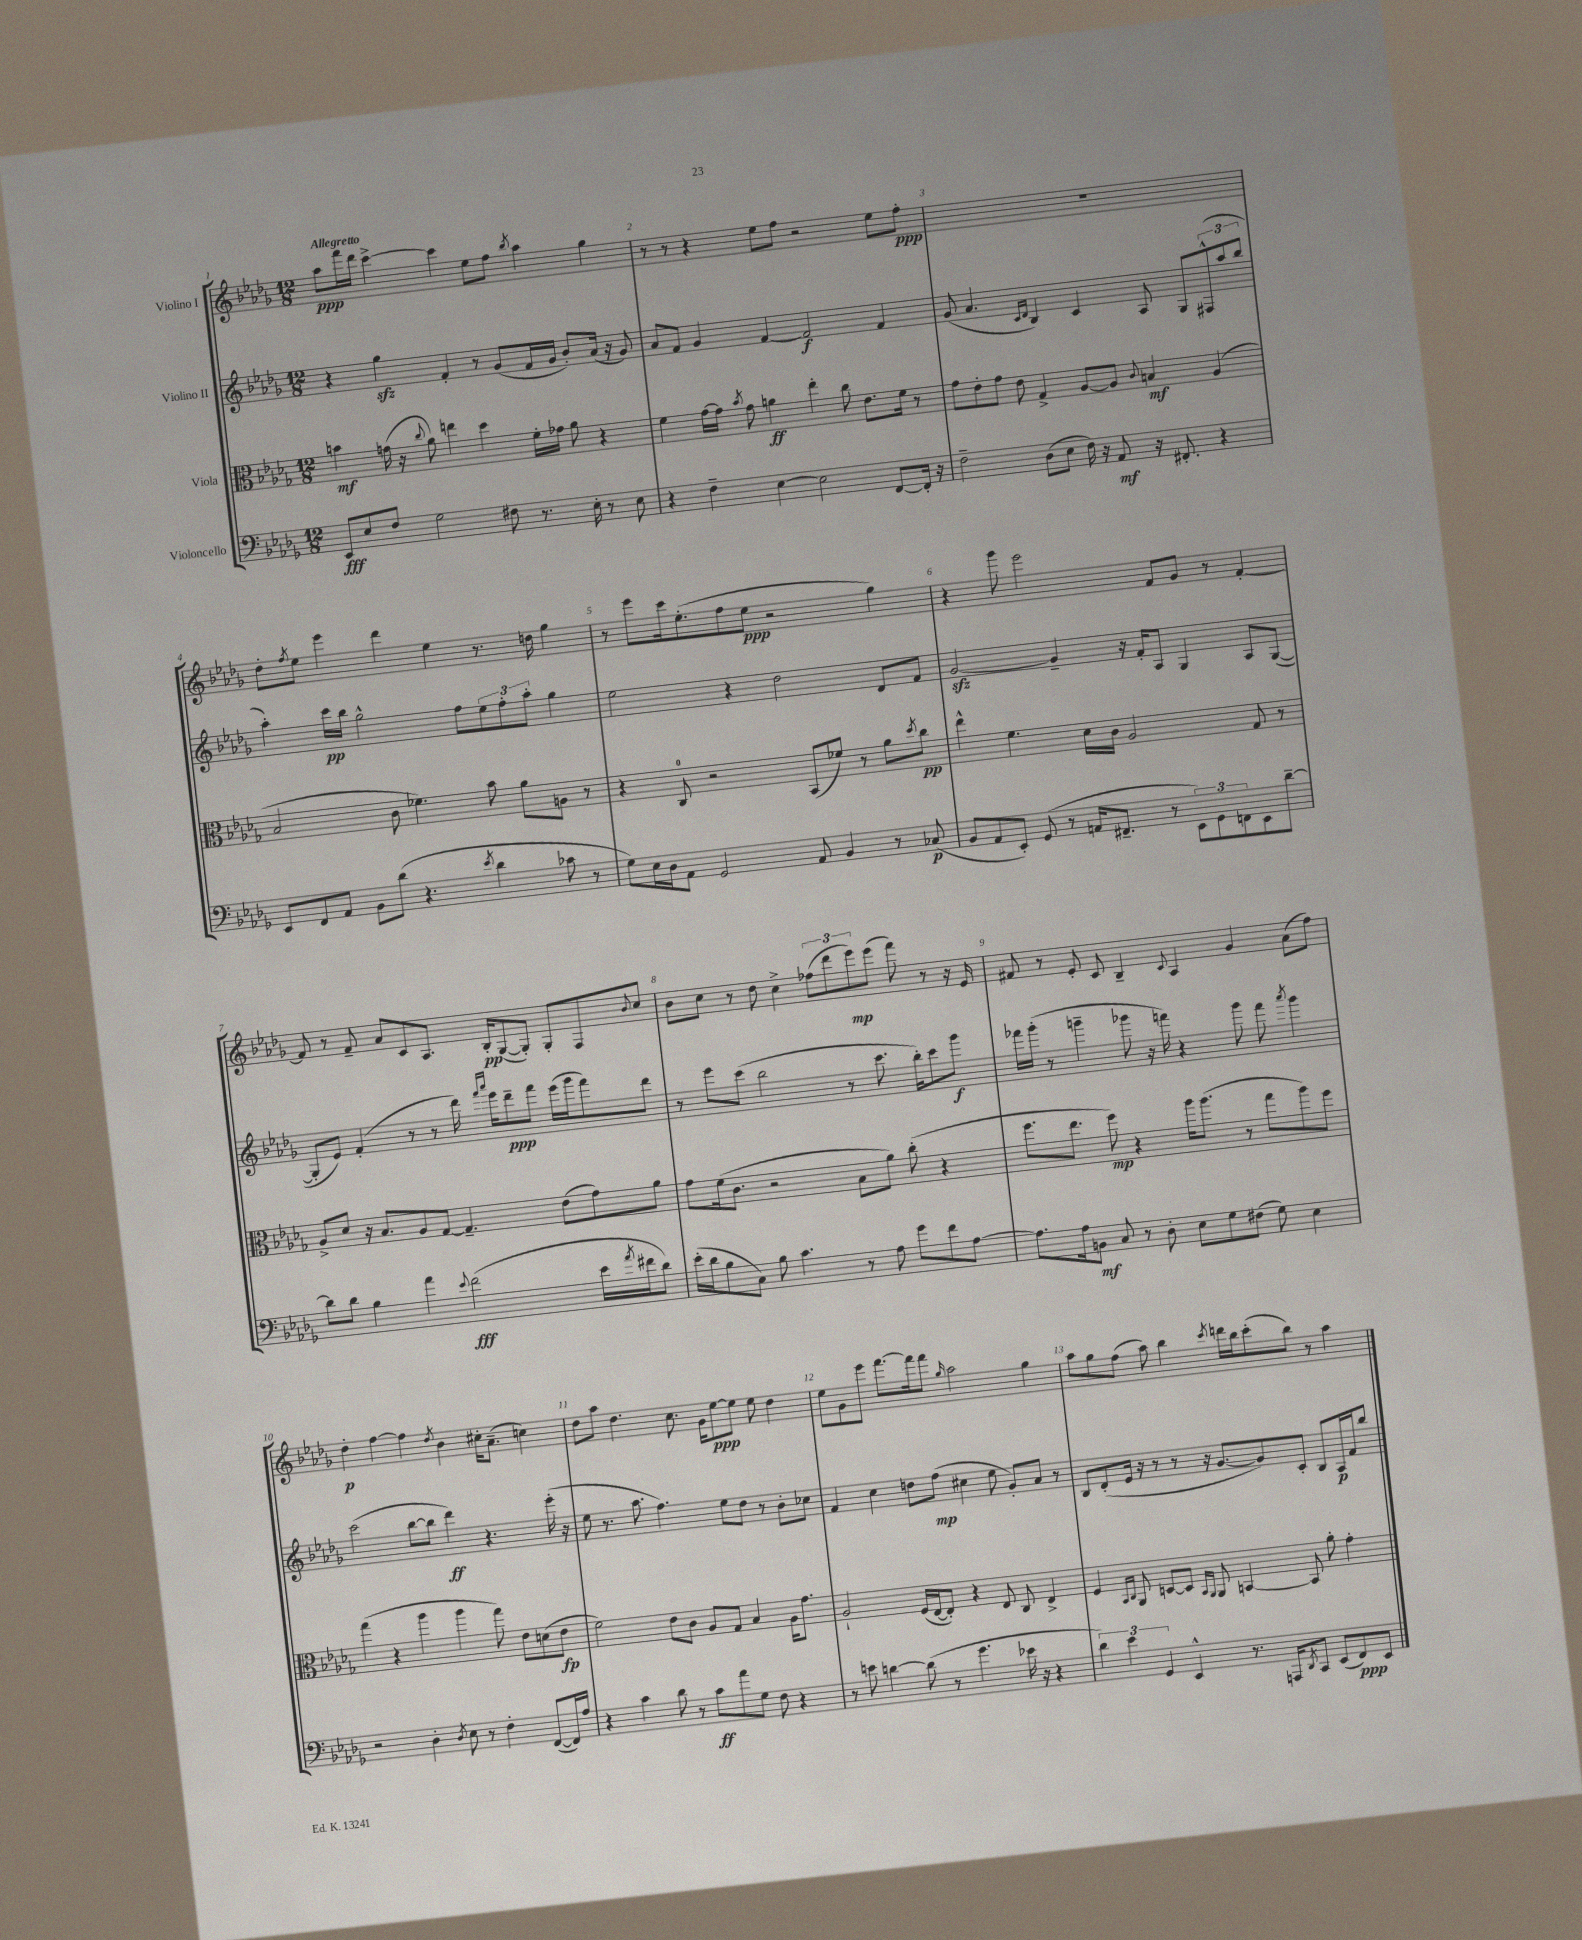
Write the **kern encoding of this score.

**kern	**dynam	**kern	**dynam	**kern	**dynam	**kern	**dynam
*part4	*part4	*part3	*part3	*part2	*part2	*part1	*part1
*staff4	*staff4	*staff3	*staff3	*staff2	*staff2	*staff1	*staff1
*I"Violoncello	*	*I"Viola	*	*I"Violino II	*	*I"Violino I	*
*clefF4	*	*clefC3	*	*clefG2	*	*clefG2	*
*k[b-e-a-d-g-]	*	*k[b-e-a-d-g-]	*	*k[b-e-a-d-g-]	*	*k[b-e-a-d-g-]	*
*M12/8	*	*M12/8	*	*M12/8	*	*M12/8	*
=1	=1	=1	=1	=1	=1	=1	=1
!	!	!	!	!	!	!LO:TX:a:B:t=Allegretto	!
8EE-/L	fff	4bn\	mf	4r	.	8aa-\L	ppp
8E-/	.	.	.	.	.	16fff\L	.
.	.	.	.	.	.	16ddd-\JJ	.
8F/J	.	(16gn\	.	4gg-zz\	.	[4ccc^\	.
.	.	16r	.	.	.	.	.
.	.	8qqcc/	.	.	.	.	.
2G-\	.	8a-\)	.	.	.	.	.
.	.	4een\	.	4f'/	.	4ccc\]	.
.	.	4dd-\	.	8r	.	8ee-\L	.
8F#X\	.	.	.	(8g-/L	.	8ff\J	.
.	.	.	.	.	.	8qbb-/	.
8.r	.	16f'\LL	.	16f/L	.	4aa-\	.
.	.	16g-X\JJ	.	16g-/JJ	.	.	.
.	.	8a-\	.	8b-'/L)	.	.	.
16E-'\	.	.	.	.	.	.	.
8r	.	4r	.	(16a-/Jk	.	4gg-\	.
.	.	.	.	16r	.	.	.
8E-\	.	.	.	8g-/)	.	.	.
=2	=2	=2	=2	=2	=2	=2	=2
4r	.	4f\	.	8a-/L	.	8r	.
.	.	.	.	8f/J	.	8r	.
4F~\	.	[16g-\LL	.	4g-/	.	4r	.
.	.	16g-\JJ]	.	.	.	.	.
.	.	8qb-/	.	.	.	.	.
.	.	8g-\	.	.	.	.	.
[4E-\	.	4an\	ff	[4f/	.	8ee-\L	.
.	.	.	.	.	.	8ff\J	.
2E-\]	.	4ee-'\	.	2f/]	f	2r	.
.	.	8cc\	.	.	.	.	.
.	.	8.e-\L	.	.	.	.	.
[8FF/L	.	.	.	4f/	.	8ee-\L	.
.	.	16f\Jk	.	.	.	.	.
16FF'/Jk]	.	8r	.	.	.	8ff'\J	ppp
16r	.	.	.	.	.	.	.
=3	=3	=3	=3	=3	=3	=3	=3
2F~\	.	8g-\L	.	(8g-/	.	1.r	.
.	.	8e-'\	.	4.a-/	.	.	.
.	.	8g-\J	.	.	.	.	.
.	.	8e-\	.	.	.	.	.
.	.	.	.	16qqc/LL	.	.	.
.	.	.	.	16qqd-/JJ	.	.	.
(8D-\L	.	4G-^/	.	4B-/)	.	.	.
8E-\J	.	.	.	.	.	.	.
16F\)	.	[8A-/L	.	4c/	.	.	.
16r	.	.	.	.	.	.	.
8AA-/	mf	8A-/J]	.	.	.	.	.
.	.	8qqc/	.	.	.	.	.
16r	.	4Bn/	mf	8A-/	.	.	.
8.FF#X'/	.	.	.	.	.	.	.
.	.	.	.	8G-/L	.	.	.
4r	.	(4A-/	.	(12F#X^^/	.	.	.
.	.	.	.	12aa-/	.	.	.
.	.	.	.	12bb-/J	.	.	.
!!LO:LB:g=z
=4	=4	=4	=4	=4	=4	=4	=4
8EE-/L	.	2B-/	.	4aa-'\)	.	8dd-'\L	.
.	.	.	.	.	.	8qff/	.
8FF/	.	.	.	.	.	8ee-\J	.
8AA-/J	.	.	.	16ccc\LL	pp	4eee-\	.
.	.	.	.	16bb-\JJ	.	.	.
8BB-\L	.	.	.	2gg-^^\	.	.	.
(8d-\J	.	8c\	.	.	.	4ddd-\	.
4.r	.	4.f-X\)	.	.	.	.	.
.	.	.	.	.	.	4ee-\	.
.	.	.	.	8ff\L	.	.	.
8qe-/	.	.	.	.	.	.	.
4d-\	.	8b-\	.	12ee-\	.	8.r	.
.	.	.	.	12ff'\	.	.	.
.	.	8a-\L	.	.	.	.	.
.	.	.	.	12aa-'\J	.	.	.
.	.	.	.	.	.	16ddn\	.
8c-X\	.	8An\J	.	4gg-\	.	4gg-\	.
8r	.	8r	.	.	.	.	.
=5	=5	=5	=5	=5	=5	=5	=5
8G-\L)	.	4r	.	2ee-\	.	8r	.
16E-\L	.	.	.	.	.	8eee-\L	.
16D-\J	.	.	.	.	.	.	.
8AA-\J	.	8C/	.	.	.	16ccc\k	.
.	.	.	.	.	.	(8.ee-'\	.
2GG-/	.	2r	.	.	.	.	.
.	.	.	.	4r	.	8ff\	.
.	.	.	.	.	.	8ee-\J	ppp
.	.	.	.	2dd-\	.	2r	.
8AA-/	.	(8BB-/L	.	.	.	.	.
4BB-/	.	8f-X/J)	.	.	.	.	.
.	.	8r	.	.	.	.	.
8r	.	8a-\L	.	8d-/L	.	4gg-\)	.
.	.	8qdd-/	.	.	.	.	.
(8C-X/	p	8cc\J	pp	8f/J	.	.	.
=6	=6	=6	=6	=6	=6	=6	=6
8BB-/L	.	4ee-^^\	.	[2g-zz/	.	4r	.
8AA-/	.	.	.	.	.	.	.
8EE-'/J)	.	4.f\	.	.	.	8ggg-\	.
(8GG-/	.	.	.	.	.	2eee-\	.
8r	.	.	.	4g-~/]	.	.	.
16AAn/KL	.	16d-\LL	.	.	.	.	.
8.FF#X~/J	.	16c\JJ	.	.	.	.	.
.	.	2A-/	.	16r	.	.	.
.	.	.	.	16f'/KL	.	.	.
8r	.	.	.	8A-/J	.	8f/L	.
12EE-\L)	.	.	.	4G-/	.	8g-/J	.
12GG-\	.	.	.	.	.	.	.
.	.	.	.	.	.	8r	.
12FFn\	.	.	.	.	.	.	.
8EE-\	.	8G-/	.	8A-/L	.	[4f'/	.
[8d-~\J	.	8r	.	([8G-/J	.	.	.
!!LO:LB:g=z
=7	=7	=7	=7	=7	=7	=7	=7
8d-\L]	.	8A-^/L	.	8G-'/L]	.	8f/]	.
8d-\J	.	8d-/J	.	8e-/J)	.	8r	.
4B-\	.	16r	.	(4f'/	.	8f~/	.
.	.	8.B-/L	.	.	.	.	.
.	.	.	.	.	.	8a-/L	.
4a-\	.	8A-/	.	8r	.	8c/	.
.	.	[8G-/J	.	8r	.	8.A-/J	.
8qqe-/	.	.	.	.	.	.	.
(2f\	fff	4.G-~/]	.	16ddd-\)	.	.	.
.	.	.	.	16qqfff/LL	.	.	.
.	.	.	.	16qqaaa-/JJ	.	.	.
.	.	.	.	16eee-\KL	.	16B-'/KL	pp
.	.	.	.	8ddd-~\	ppp	([8G-/	.
.	.	.	.	8fff\J	.	8G-'/J])	.
.	.	(8e-\L	.	(16eee-\LL	.	8G-'/L	.
.	.	.	.	16ggg-\J	.	.	.
16e-\LL	.	8g-\)	.	8fff\)	.	8F/	.
8qa-/	.	.	.	.	.	.	.
16f#X\J	.	.	.	.	.	.	.
.	.	.	.	.	.	8qqb-/	.
8d-\J)	.	8a-\J	.	8ddd-\J	.	8cc/J	.
=8	=8	=8	=8	=8	=8	=8	=8
(16e-'\LL	.	8g-\L	.	8r	.	8b-\L	.
16d-\J	.	.	.	.	.	.	.
8B-\	.	(16f\k	.	8eee-\L	.	8cc\J	.
.	.	8.c\J	.	.	.	.	.
8C\J)	.	.	.	(8ccc\J	.	8r	.
8B-\	.	2r	.	2bb-\	.	8dd-\	.
4.c\	.	.	.	.	.	4cc^\	.
.	.	.	.	.	.	(12ff-X\L	.
.	.	.	.	.	.	12ddd-\	.
8r	.	8B-\L	.	8r	.	.	.
.	.	.	.	.	.	12eee-\)	mp
8A-\	.	8a-\J)	.	8.ccc\	.	(8eee-\J	.
8g-\L	.	(8cc'\	.	.	.	8fff\)	.
.	.	.	.	16bb-'\KL)	.	.	.
8f\	.	4r	.	8ccc\	.	8r	.
[8A-\J	.	.	.	8ggg-\J	f	16r	.
.	.	.	.	.	.	16e-/	.
=9	=9	=9	=9	=9	=9	=9	=9
8.A-\L]	.	8.ff\L	.	16fff-X\LL	.	8f#X/	.
.	.	.	.	(16ggg-'\JJ	.	.	.
.	.	.	.	8r	.	8r	.
16A-\k	.	8.ee-\J	.	.	.	.	.
8BBn\J	mf	.	.	4gggn~\	.	8e-'/	.
8C/	.	8ff\)	mp	.	.	8c/	.
8r	.	4r	.	8ggg-X\	.	4B-~/	.
8D-'\	.	.	.	16r	.	.	.
.	.	.	.	16fffn\)	.	.	.
.	.	.	.	.	.	8qqc/	.
8E-\L	.	16aa-\KL	.	4r	.	4A-/	.
.	.	(8.aa-\J	.	.	.	.	.
8G-\	.	.	.	.	.	.	.
(8F#X\J	.	8r	.	8ggg-\	.	4g-/	.
8G-\)	.	8gg-\L	.	8fff\	.	.	.
.	.	.	.	8qaaa-/	.	.	.
4E-\	.	8aa-\)	.	4ggg-\	.	(8a-\L	.
.	.	8ff\J	.	.	.	8ff\J)	.
!!LO:LB:g=z
=10	=10	=10	=10	=10	=10	=10	=10
2r	.	(4gg-\	.	(2ccc\	.	4dd-'\	p
.	.	4r	.	.	.	[4ff\	.
4D-'\	.	4aa-\	.	[8bb-\L	.	4ff\]	.
.	.	.	.	8bb-\J]	.	.	.
8qD-/	.	.	.	.	.	8qdd-/	.
8E-\	.	4aa-\	.	4ddd-\)	ff	4b-\	.
8r	.	.	.	.	.	.	.
4F'\	.	8gg-\)	.	4.r	.	16cc#X'\KL	.
.	.	.	.	.	.	(8.a-~\J	.
.	.	8e-\L	.	.	.	.	.
([8FF/L	.	(8dn\	.	.	.	4ccn\)	.
16FF/L])	.	8e-\J	fp	(16eee-'\	.	.	.
16A-/JJ	.	.	.	16r	.	.	.
=11	=11	=11	=11	=11	=11	=11	=11
4r	.	2f\)	.	8ee-\	.	8dd-\L	.
.	.	.	.	8.r	.	8aa-\J	.
4c\	.	.	.	.	.	4.dd-\	.
.	.	.	.	8.aa-\	.	.	.
8d-\	.	8e-\L	.	4.ff\)	.	.	.
8r	.	8c\J	.	.	.	8.cc\	.
8c\L	ff	8A-/L	.	.	.	.	.
.	.	.	.	.	.	16g-\KL	.
8a-\	.	8G-/J	.	8ee-\L	.	[8ee-\	ppp
8G-\J	.	4B-/	.	8dd-\J	.	8ee-\J]	.
8F\	.	.	.	8r	.	8ee-\	.
4r	.	16A-\KL	.	8b-'\L	.	4dd-\	.
.	.	8.g-\J	.	.	.	.	.
.	.	.	.	8cc-X\J	.	.	.
=12	=12	=12	=12	=12	=12	=12	=12
8r	.	2A-`/	.	4f/	.	8ee-\L	.
8en\	.	.	.	.	.	8g-\	.
[4dn\	.	.	.	4cc\	.	8eee-\J	.
.	.	.	.	.	.	[8.fff\L	.
(8d\]	.	(16F/LL	.	8ddn\L	.	.	.
.	.	[16E-/J	.	.	.	16fff\k]	.
8r	.	8E-'/J])	.	(8ff\J	mp	8fff\J	.
.	.	.	.	.	.	16qqgg-/	.
4.g-\	.	4r	.	4cc#X\	.	2aa-\	.
.	.	8E-/	.	8ee-\	.	.	.
16e-X\	.	8C/	.	8g-'/L)	.	.	.
16r	.	.	.	.	.	.	.
4r	.	4E-^/	.	8a-/J	.	4gg-\	.
.	.	.	.	8r	.	.	.
=13	=13	=13	=13	=13	=13	=13	=13
6d-\)	.	4F/	.	8B-/L	.	8aa-\L	.
.	.	.	.	(8d-'/	.	8gg-\	.
6e-\	.	.	.	.	.	.	.
.	.	16qqBB-/LL	.	.	.	.	.
.	.	16qqC/JJ	.	.	.	.	.
.	.	8AA-/	.	16e-/Jk	.	(8ff\J	.
.	.	.	.	16r	.	.	.
6GG-/	.	.	.	.	.	.	.
.	.	[8Dn/L	.	8r	.	8aa-\)	.
4EE-^^/	.	8D/J]	.	8r	.	4bb-\	.
.	.	16qqBB-/LL	.	.	.	.	.
.	.	16qqAA-/JJ	.	.	.	.	.
.	.	8AA-/	.	16r	.	.	.
.	.	.	.	[8.g-/L	.	.	.
.	.	.	.	.	.	8qccc/	.
8.r	.	[4BBn/	.	.	.	16dddn\LL	.
.	.	.	.	.	.	16bb-\J	.
.	.	.	.	8g-/])	.	(8ccc'\	.
16AAAn/KL	.	.	.	.	.	.	.
8qDD-/	.	.	.	.	.	.	.
8CC/J	.	8BB/]	.	8c'/J	.	8bb-\J)	.
(8EE-/L	.	8a-'\	.	8B-/L	.	8r	.
8FF/)	ppp	4g-'\	.	16A-/L	p	4aa-\	.
.	.	.	.	16f/J	.	.	.
8EE-/J	.	.	.	8bb-/J	.	.	.
==	==	==	==	==	==	==	==
*-	*-	*-	*-	*-	*-	*-	*-
